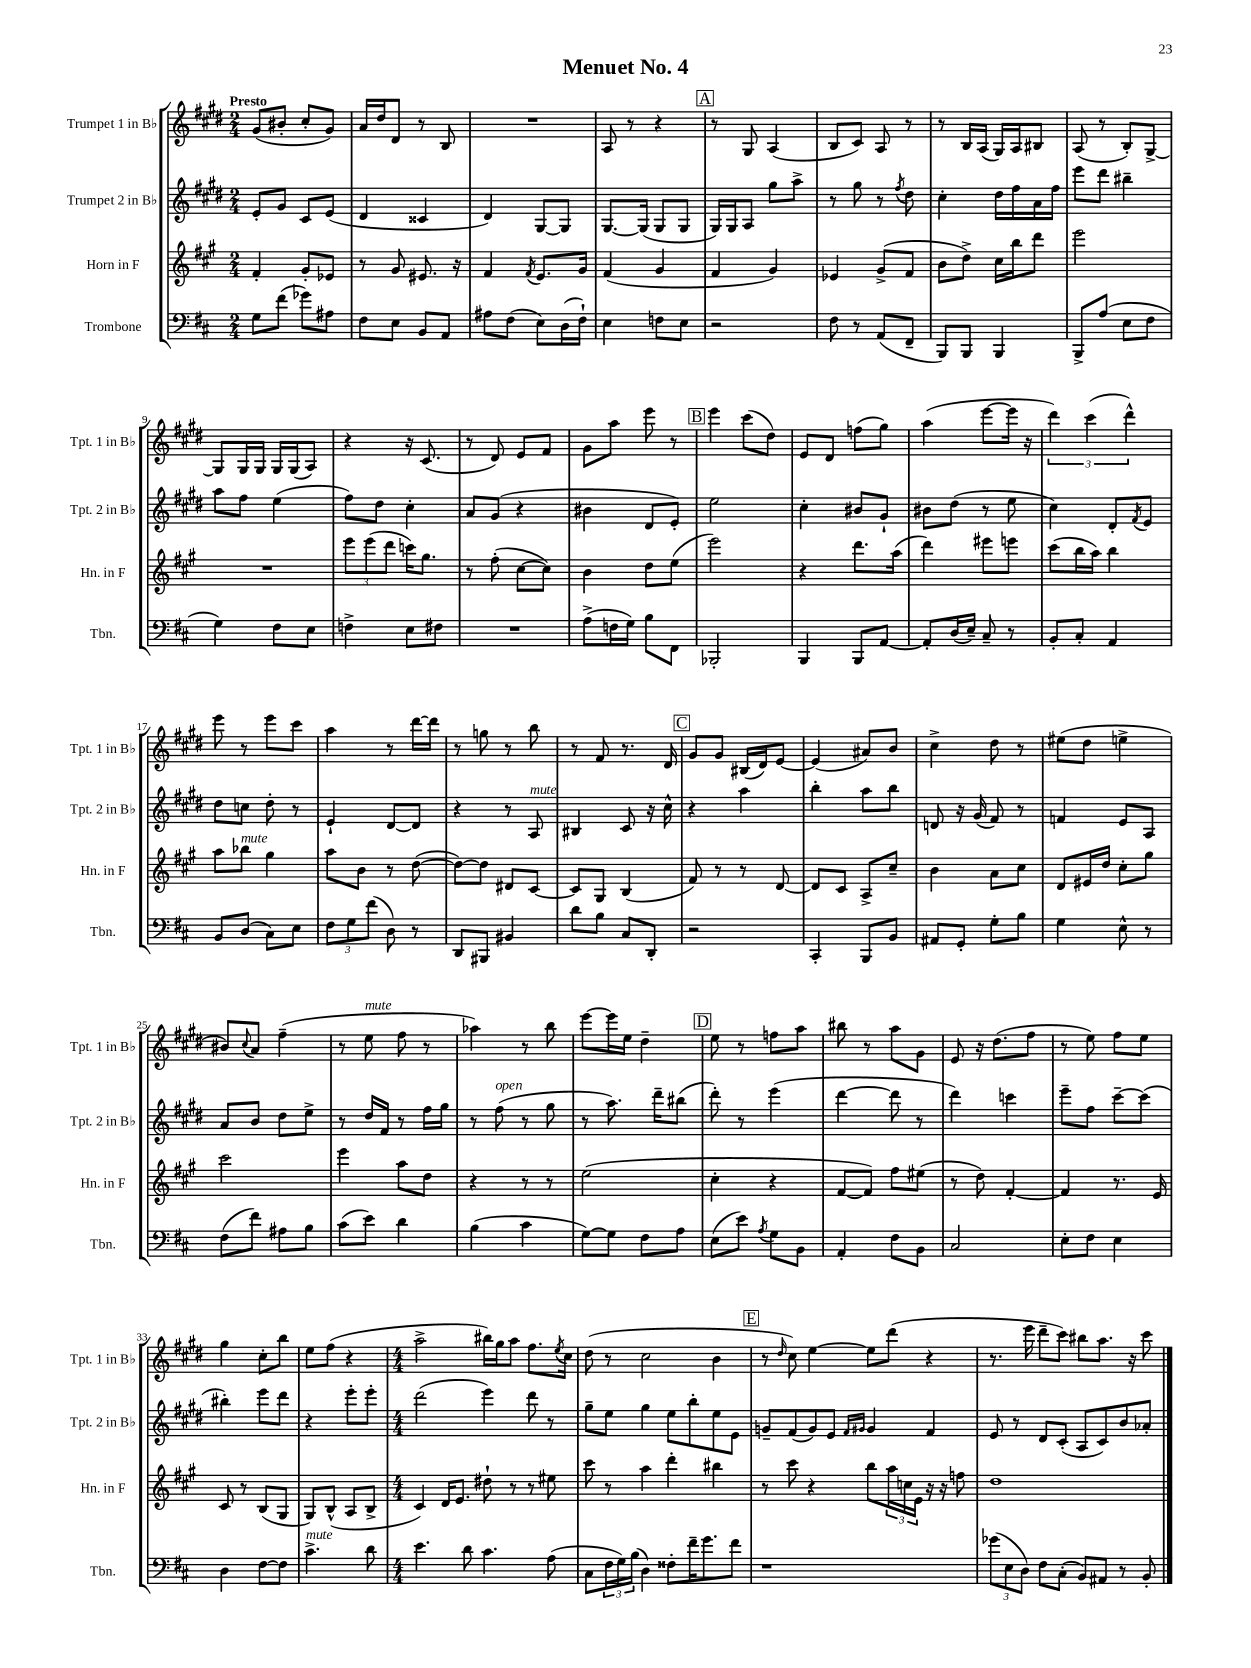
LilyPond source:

\header { title = "Menuet No. 4" }
<<
\new StaffGroup <<
\new Staff = "s0" \with { instrumentName = "Trumpet 1 in Bb" shortInstrumentName = "Tpt. 1 in Bb" } {
    \clef treble \key e \major \numericTimeSignature \time 2/4 \tempo "Presto"
    gis'8( bis'8-. cis''8-. gis'8) |
    a'16 dis''16 dis'8 r8 b8 |
    R2 |
    a8 r8 r4 |
    \mark \markup { \box "A" } r8 gis8 a4( |
    b8 cis'8) a8 r8 |
    r8 b16 a16( gis16) a16 bis8 |
    a8( r8 b8-.) gis8~-> |
    gis8 gis16 gis16 gis16 gis16( a8) |
    r4 r16 cis'8.( |
    r8 dis'8) e'8 fis'8 |
    gis'8 a''8 e'''8 r8 |
    \mark \markup { \box "B" } e'''4 cis'''8( dis''8) |
    e'8 dis'8 f''8( gis''8) |
    a''4( e'''8~ e'''16 r16 |
    \tuplet 3/2 { dis'''4) cis'''4( dis'''4-^) } |
    e'''8 r8 e'''8 cis'''8 |
    a''4 r8 dis'''16~ dis'''16 |
    r8 g''8 r8 b''8 |
    r8 fis'8 r8. dis'16 |
    \mark \markup { \box "C" } gis'8 gis'8 bis16( dis'16) e'8~ |
    e'4( ais'8) b'8 |
    cis''4-> dis''8 r8 |
    eis''8( dis''8 e''4-> |
    bis'8) \appoggiatura { cis''8 } a'8 fis''4--( |
    r8 e''8^\markup { \italic "mute" } fis''8 r8 |
    aes''4) r8 b''8 |
    e'''8~ e'''16 e''16 dis''4-- |
    \mark \markup { \box "D" } e''8 r8 f''8 a''8 |
    bis''8 r8 a''8 gis'8 |
    e'8 r16 dis''8.( fis''8 |
    r8 e''8) fis''8 e''8 |
    gis''4 cis''8-. b''8 |
    e''8 fis''8( r4 |
    \numericTimeSignature \time 4/4 a''2-> bis''16) gis''16 a''8 fis''8. \acciaccatura { e''8 } cis''16 |
    dis''8( r8 cis''2 b'4 |
    \mark \markup { \box "E" } r8 \grace { dis''16 } cis''8) e''4~ e''8 dis'''8( r4 |
    r8. e'''16 dis'''8-- cis'''8) bis''8 a''8. r16 cis'''8 \bar "|." |
}
\new Staff = "s1" \with { instrumentName = "Trumpet 2 in Bb" shortInstrumentName = "Tpt. 2 in Bb" } {
    \clef treble \key e \major \numericTimeSignature \time 2/4
    e'8-. gis'8 cis'8 e'8( |
    dis'4 cisis'4 |
    dis'4) gis8~ gis8 |
    gis8.~ gis16( gis8 gis8 |
    \mark \markup { \box "A" } gis16) gis16 a8 gis''8 a''8-> |
    r8 gis''8 r8 \acciaccatura { fis''8 } dis''8 |
    cis''4-. dis''16 fis''16 a'16 fis''16 |
    e'''8 dis'''8 bis''4-- |
    a''8 fis''8 e''4( |
    fis''8) dis''8 cis''4-. |
    a'8 gis'8( r4 |
    bis'4 dis'8 e'8-.) |
    \mark \markup { \box "B" } e''2 |
    cis''4-. bis'8 gis'8-! |
    bis'8 dis''8( r8 e''8 |
    cis''4) dis'8-. \acciaccatura { fis'8 } e'8 |
    dis''8 c''8 dis''8-. r8 |
    e'4-! dis'8~ dis'8 |
    r4 r8 a8^\markup { \italic "mute" } |
    bis4 cis'8 r16 cis''16-^ |
    \mark \markup { \box "C" } r4 a''4 |
    b''4-. a''8 b''8 |
    d'8 r16 gis'16( fis'8) r8 |
    f'4 e'8 a8 |
    a'8 b'8 dis''8 e''8-> |
    r8 dis''16 fis'16 r8 fis''16 gis''16 |
    r8 fis''8^\markup { \italic "open" }( r8 gis''8 |
    r8 a''8.) dis'''16-- bis''8( |
    \mark \markup { \box "D" } dis'''8-.) r8 e'''4( |
    dis'''4~ dis'''8 r8 |
    dis'''4) c'''4 |
    e'''8-- fis''8 cis'''8~-- cis'''8( |
    bis''4-.) e'''8 dis'''8 |
    r4 e'''8-. e'''8-. |
    \numericTimeSignature \time 4/4 dis'''2( e'''4) dis'''8 r8 |
    gis''8-- e''8 gis''4 e''8 b''8-. e''8 e'8 |
    \mark \markup { \box "E" } g'8-- fis'8( g'8) e'8 \grace { fis'16 gis'16 } gis'4 fis'4 |
    e'8 r8 dis'8 cis'8-.( a8 cis'8) b'8 aes'8-. \bar "|." |
}
\new Staff = "s2" \with { instrumentName = "Horn in F" shortInstrumentName = "Hn. in F" } {
    \clef treble \key a \major \numericTimeSignature \time 2/4
    fis'4-. gis'8-. ees'8 |
    r8 gis'8 eis'8. r16 |
    fis'4 \acciaccatura { fis'8 } e'8. gis'16 |
    fis'4( gis'4 |
    \mark \markup { \box "A" } fis'4 gis'4) |
    ees'4 gis'8->( fis'8 |
    b'8 d''8->) cis''16 b''16 d'''8 |
    e'''2 |
    R2 |
    \tuplet 3/2 { e'''8 e'''8( d'''8 } c'''16) gis''8. |
    r8 fis''8-.( cis''8~ cis''8) |
    b'4 d''8 e''8( |
    \mark \markup { \box "B" } e'''2) |
    r4 d'''8. a''16( |
    d'''4) eis'''8 e'''8 |
    cis'''8( b''16 a''16) b''4 |
    a''8 bes''8^\markup { \italic "mute" } gis''4 |
    a''8 b'8 r8 d''8~( |
    d''8~) d''8 dis'8 cis'8~ |
    cis'8 gis8 b4( |
    \mark \markup { \box "C" } fis'8) r8 r8 d'8~ |
    d'8 cis'8 a8-> cis''8-- |
    b'4 a'8 cis''8 |
    d'8 eis'16 d''16 cis''8-. gis''8 |
    cis'''2 |
    e'''4 a''8 d''8 |
    r4 r8 r8 |
    e''2( |
    \mark \markup { \box "D" } cis''4-. r4 |
    fis'8~ fis'8) fis''8 eis''8( |
    r8 d''8) fis'4~-. |
    fis'4 r8. e'16 |
    cis'8 r8 b8( gis8 |
    gis8) b8-^( a8 b8-> |
    \numericTimeSignature \time 4/4 cis'4) d'16 e'8. dis''8-! r8 r8 eis''8 |
    cis'''8 r8 a''4 d'''4-. bis''4 |
    \mark \markup { \box "E" } r8 cis'''8 r4 b''8 \tuplet 3/2 { a''16 c''16 e'16 } r16 r16 f''8 |
    d''1 \bar "|." |
}
\new Staff = "s3" \with { instrumentName = "Trombone" shortInstrumentName = "Tbn." } {
    \clef bass \key d \major \numericTimeSignature \time 2/4
    g8 fis'8( ges'8) ais8 |
    fis8 e8 b,8 a,8 |
    ais8 fis8( e8) d16( fis16-!) |
    e4 f8 e8 |
    \mark \markup { \box "A" } r2 |
    fis8 r8 a,8( fis,8-- |
    b,,8) b,,8 b,,4 |
    b,,8-> a8( e8 fis8 |
    g4) fis8 e8 |
    f4-> e8 fis8 |
    R2 |
    a8->( f16 g16) b8 fis,8 |
    \mark \markup { \box "B" } bes,,2-. |
    b,,4 b,,8 a,8~ |
    a,8-. d16( e16--) cis8-- r8 |
    b,8-. cis8-. a,4 |
    b,8 d8( cis8) e8 |
    \tuplet 3/2 { fis8 g8 fis'8( } d8) r8 |
    d,8 bis,,8 bis,4 |
    d'8 b8 cis8 d,8-. |
    \mark \markup { \box "C" } r2 |
    cis,4-. b,,8 b,8 |
    ais,8 g,8-. g8-. b8 |
    g4 e8-^ r8 |
    fis8( fis'8) ais8 b8 |
    cis'8( e'8) d'4 |
    b4( cis'4 |
    g8~) g8 fis8 a8 |
    \mark \markup { \box "D" } e8( e'8) \acciaccatura { a8 } g8 b,8 |
    a,4-. fis8 b,8 |
    cis2 |
    e8-. fis8 e4 |
    d4 fis8~ fis8 |
    cis'4.->^\markup { \italic "mute" } d'8 |
    \numericTimeSignature \time 4/4 e'4. d'8 cis'4. a8( |
    cis8 \tuplet 3/2 { fis16 g16) b16( } d4) fisis8-. fis'16-- g'8. fis'8 |
    \mark \markup { \box "E" } r1 |
    \tuplet 3/2 { ges'8( e8 d8) } fis8 cis8-.( b,8) ais,8 r8 b,8-. \bar "|." |
}
>>
>>
